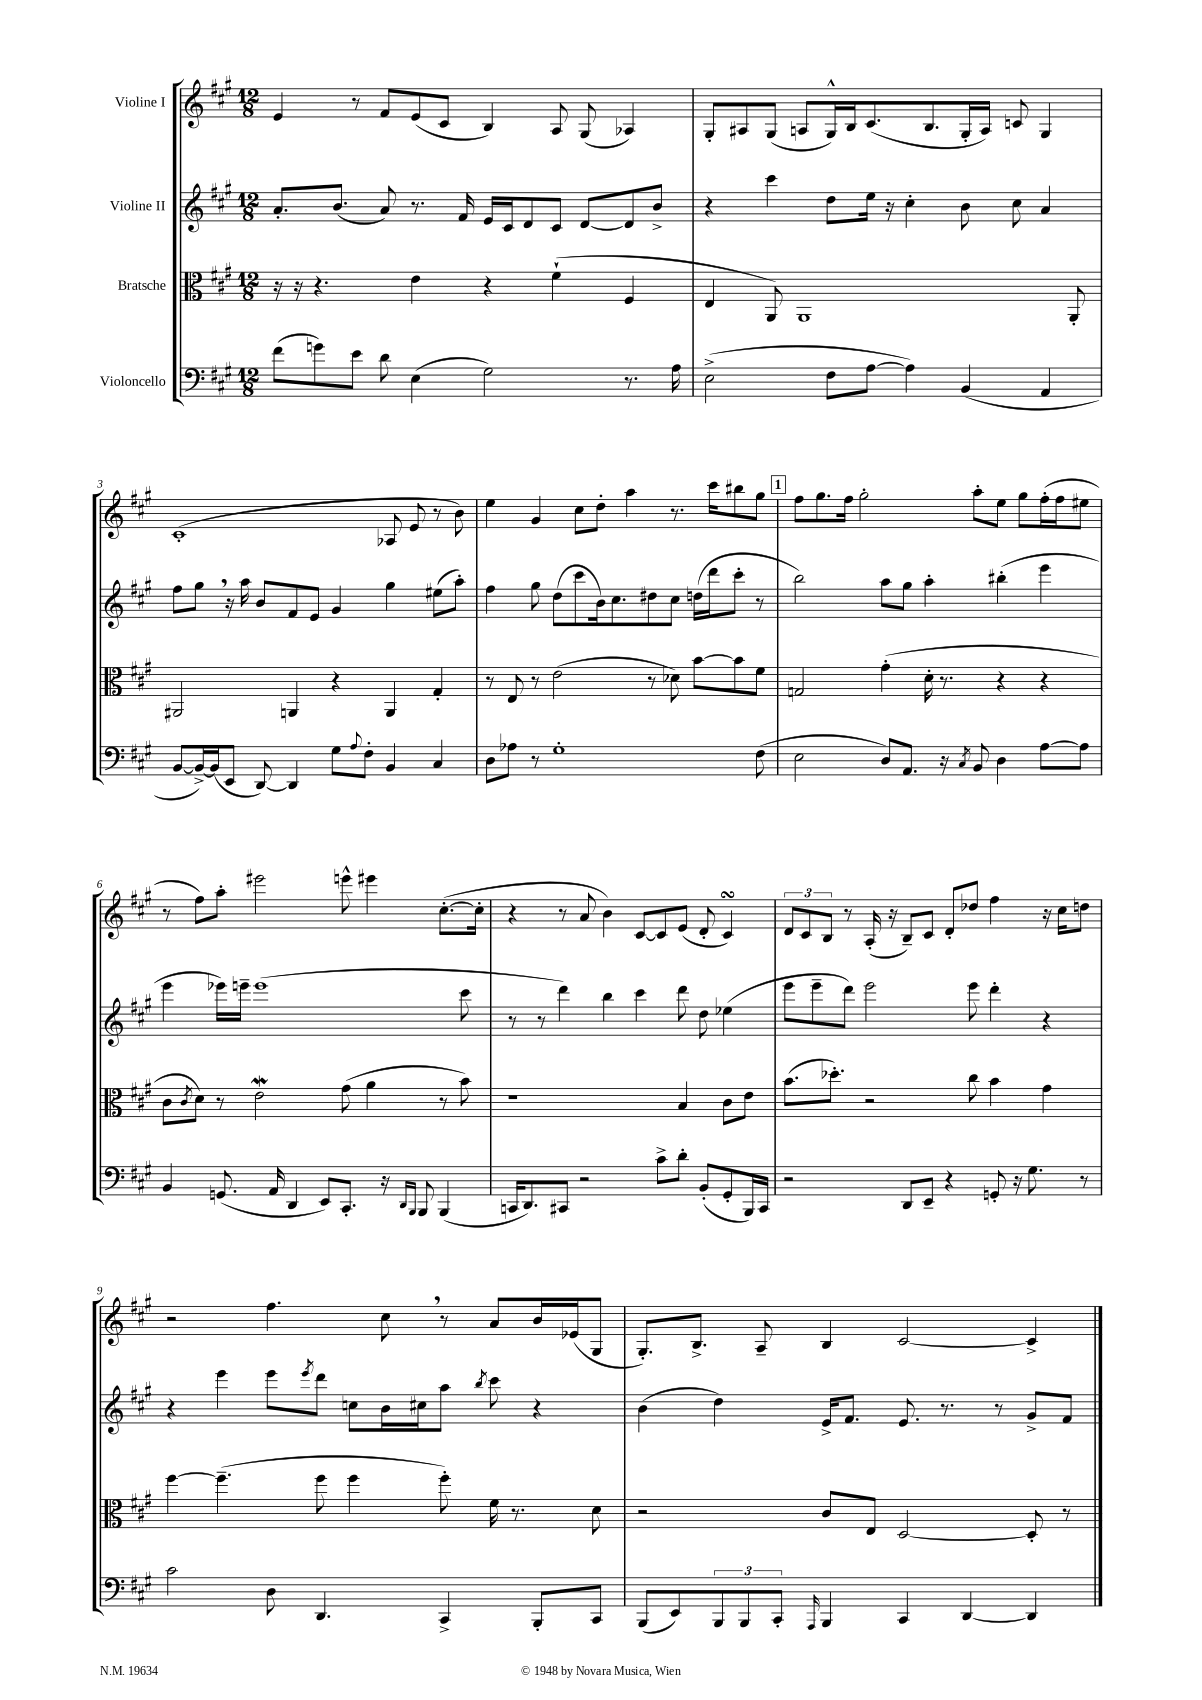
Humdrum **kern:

**kern	**kern	**kern	**kern
*part4	*part3	*part2	*part1
*staff4	*staff3	*staff2	*staff1
*I"Violoncello	*I"Bratsche	*I"Violine II	*I"Violine I
*clefF4	*clefC3	*clefG2	*clefG2
*k[f#c#g#]	*k[f#c#g#]	*k[f#c#g#]	*k[f#c#g#]
*M12/8	*M12/8	*M12/8	*M12/8
=1	=1	=1	=1
(8f#\L	16r	8.a'/L	4e/
.	16r	.	.
8gn\)	4.r	.	.
.	.	(8.b/J	.
8e\J	.	.	8r
8d\	.	8a/)	8f#/L
(4E\	4e\	8.r	(8e/
.	.	.	8c#/J
.	.	16f#/	.
2G#\)	4r	16e/LL	4B/)
.	.	16c#/J	.
.	.	8d/	.
.	(4f#`\	8c#/J	8A/
.	.	[8d/L	(8G#/
8.r	4F#/	8d/]	4A-X/)
.	.	8b^/J	.
16A\	.	.	.
=2	=2	=2	=2
(2E^\	4E/	4r	8G#'/L
.	.	.	8A#X/
.	8AA/)	4ccc#\	(8G#/J
.	1AA	.	8An/L
8F#\L	.	8dd\L	16G#^^/L)
.	.	.	16B/J
[8A\J	.	16ee\Jk	(8.c#/
.	.	16r	.
4A\])	.	4cc#'\	.
.	.	.	8.B/
(4BB/	.	8b\	16G#'/L
.	.	.	16A/JJ)
.	.	8cc#\	8cn/
4AA/	.	4a/	4G#/
.	8AA'/	.	.
!!LO:LB:g=z
=3	=3	=3	=3
[8BB/L	2AA#X/	8ff#\L	(1c#'
16BB^/L_)	.	8gg#,\J	.
(16BB/J]	.	.	.
8EE/J	.	16r	.
.	.	16aa\	.
[8DD/)	.	8b/L	.
4DD/]	4AAn/	8f#/	.
.	.	8e/J	.
8G#\L	4r	4g#/	.
8qqA/	.	.	.
8F#'\J	.	.	.
4BB/	4AA/	4gg#\	8A-X/
.	.	.	8e/
4C#/	4G#'/	(8ee#X\L	8r
.	.	8aa'\J)	8b\)
=4	=4	=4	=4
8D\L	8r	4ff#\	4ee\
8A-X\J	8E/	.	.
8r	8r	8gg#\	4g#/
1G#'	(2e\	(8dd\L	.
.	.	8ccc#\	8cc#\L
.	.	16b\k)	8dd'\J
.	.	8.cc#\	.
.	.	.	4aa\
.	8r	8dd#X\	.
.	8d-X\)	8cc#\J	8.r
.	[8b\L	(16ddn\LL	.
.	.	16ddd\J	16ccc#\KL
.	8b\]	8ccc#'\J	8bb#X\
(8F#\	8f#\J	8r	8gg#\J
!!LO:REH:place=s1:t=1
=5	=5	=5	=5
2E\	2Gn/	2bb\)	8ff#\L
.	.	.	8.gg#\
.	.	.	16ff#\Jk
.	.	.	2gg#'\
8D/L)	(4g#'\	8aa\L	.
8.AA/J	.	8gg#\J	.
.	16d'\	4aa'\	.
16r	8.r	.	.
8qC#/	.	.	.
8BB/	.	.	8aa'\L
4D\	4r	(4bb#X'\	8ee\J
.	.	.	8gg#\L
[8A\L	4r	4eee\	(16ff#'\L
.	.	.	16ff#\J
8A\J]	.	.	8ee#X\J
!!LO:LB:g=z
=6	=6	=6	=6
4BB/	8c#\L	4eee\	8r
.	8qc#/	.	.
.	8d\J)	.	8ff#\L)
(8.GGn/	8r	16eee-X\LL)	8aa'\J
.	.	16eeen~\JJ	.
.	2eW\	(1eee	2eee#X\
16AA/	.	.	.
4DD/	.	.	.
8EE/L)	.	.	.
8.CC#'/J	(8g#\	.	8eeen^^\
.	4a\	.	4eee#X\
16r	.	.	.
16qqDD/LL	.	.	.
16qqBBB/JJ	.	.	.
8BBB/	.	.	.
(4BBB/	8r	.	([8.cc#'\L
.	8b\)	8ccc#\	.
.	.	.	16cc#'\Jk]
=7	=7	=7	=7
16CCn/KL	1r	8r	4r
8.DD/)	.	.	.
.	.	8r	.
8CC#X/J	.	4ddd\)	8r
2r	.	.	8a/
.	.	4bb\	4b\)
.	.	4ccc#\	[8c#/L
8c#^\L	.	.	8c#/]
8d'\J	4B/	8ddd\	(8e/J
(8BB'/L	.	8dd\	8d'/
8GG#'/	8c#\L	(4ee-X\	4c#sSsS/)
16BBB/L)	8e\J	.	.
16CC#/JJ	.	.	.
=8	=8	=8	=8
2r	(8.b\L	8eee\L	12d/L
.	.	.	12c#/
.	.	8eee~\	.
.	.	.	12B/J
.	8.dd-X'\J)	.	.
.	.	8ddd\J)	8r
.	2r	2eee\	(16A'/
.	.	.	16r
8DD/L	.	.	8B~/L)
8EE~/J	.	.	8c#/J
4r	.	.	8d'/L
.	8cc#\	8eee\	8dd-X/J
8GGn'/	4b\	4ddd'\	4ff#\
16r	.	.	.
8.G#\	.	.	.
.	4g#\	4r	16r
.	.	.	16cc#\KL
8r	.	.	8ddn\J
!!LO:LB:g=z
=9	=9	=9	=9
2c#\	[4ff#\	4r	2r
.	(4.ff#~\]	4eee\	.
8D\	.	8eee\L	4.ff#\
.	.	8qeee/	.
4.DD/	8ff#\	8ddd\J	.
.	4ff#\	8ccn\L	.
.	.	16b\L	8cc#,\
.	.	16cc#X\J	.
4CC#^/	8ff#'\)	8aa\J	8r
.	.	8qbb/	.
.	16f#\	8ccc#\	8a/L
.	8.r	.	.
8BBB'/L	.	4r	16b/L
.	.	.	(16e-X/J
8CC#/J	8d\	.	8G#/J
=10	=10	=10	=10
(8BBB/L	2r	(4b\	8.G#'/L)
8EE/)	.	.	.
.	.	.	8.B^/J
12BBB/	.	4dd\)	.
12BBB/	.	.	.
.	.	.	8A~/
12CC#'/J	.	.	.
16qqAAA/	.	.	.
4BBB/	8c#/L	16e^/KL	4B/
.	.	8.f#/J	.
.	8E/J	.	.
4CC#/	[2D/	8.e/	[2c#/
.	.	8.r	.
[4DD/	.	.	.
.	.	8r	.
4DD/]	8D'/]	8g#^/L	4c#^/]
.	8r	8f#/J	.
==	==	==	==
*-	*-	*-	*-
